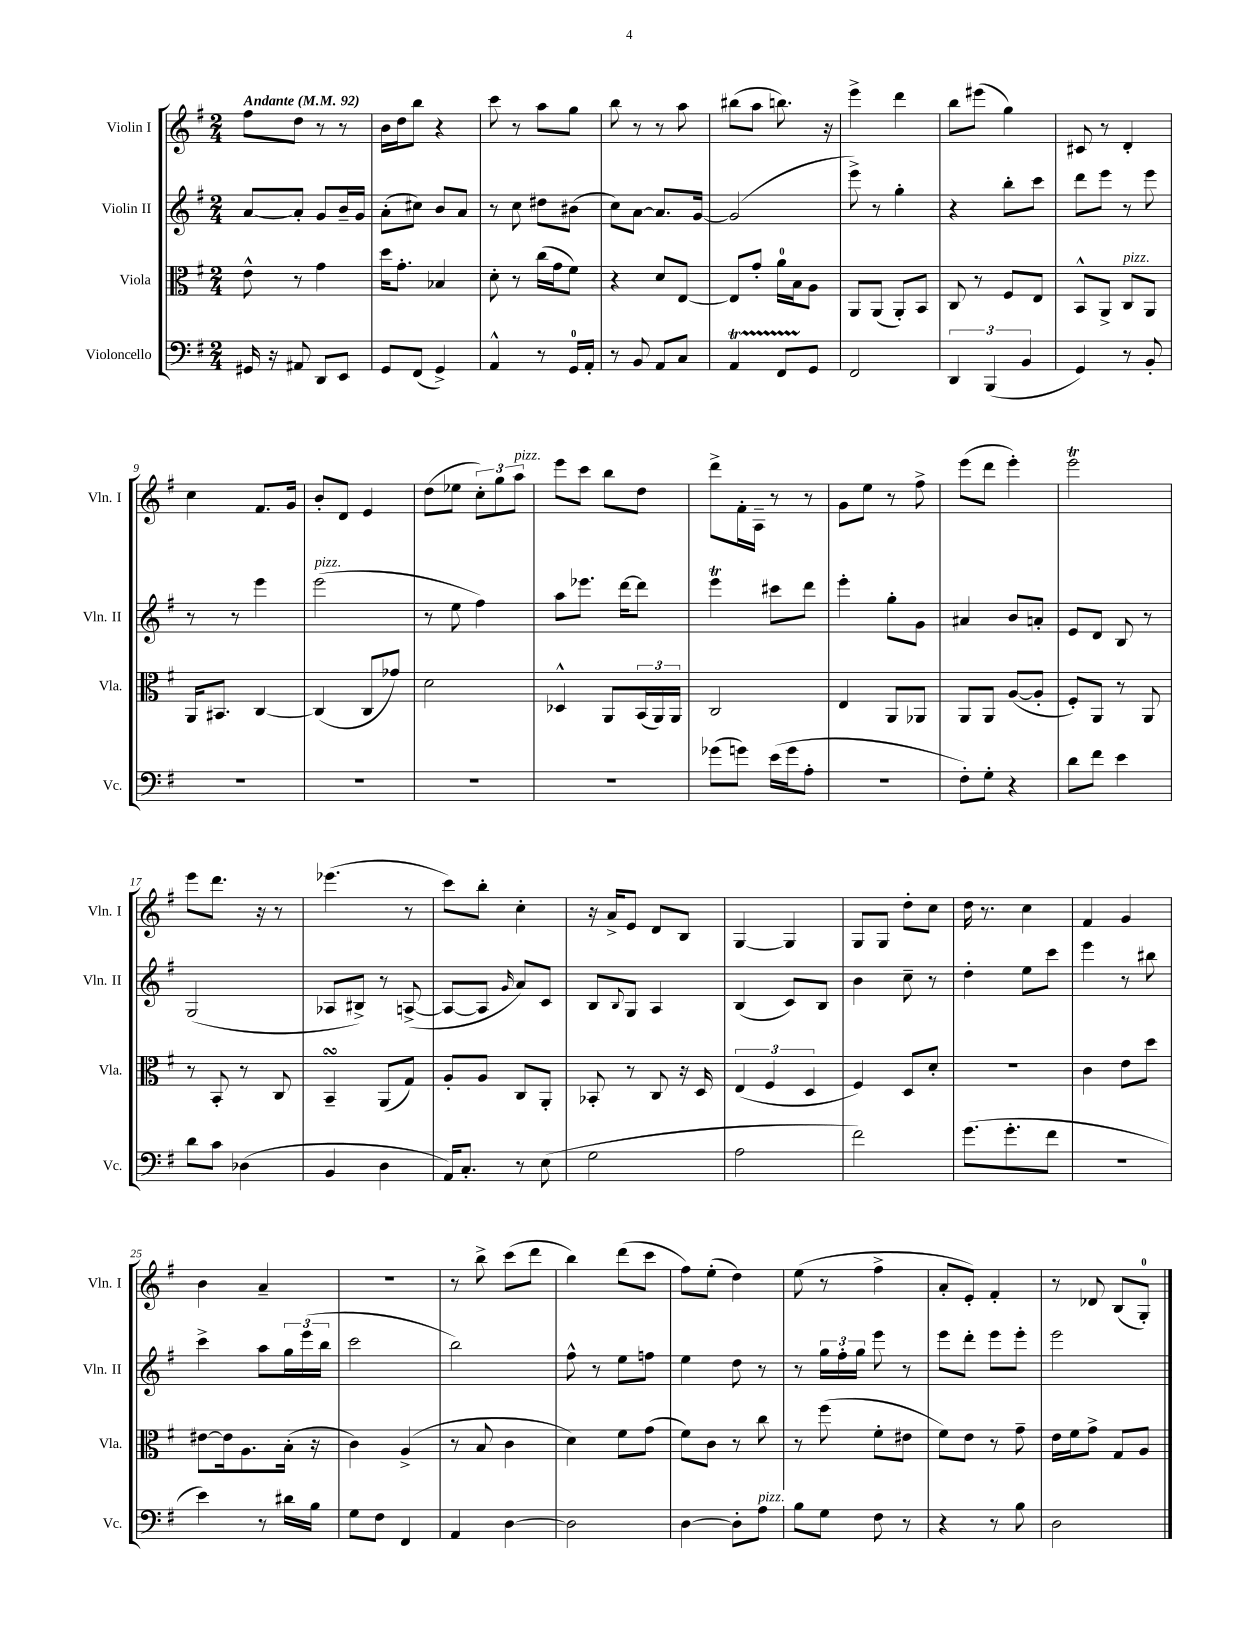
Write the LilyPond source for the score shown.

<<
\new StaffGroup <<
\new Staff = "s0" \with { instrumentName = "Violin I" shortInstrumentName = "Vln. I" } {
    \clef treble \key g \major \numericTimeSignature \time 2/4 \tempo "Andante" 4 = 92
    fis''8 d''8 r8 r8 |
    b'16 d''16 b''8 r4 |
    c'''8 r8 a''8 g''8 |
    b''8 r8 r8 a''8 |
    bis''8( a''8 b''8.) r16 |
    e'''4-> d'''4 |
    b''8 eis'''8( g''4) |
    cis'8 r8 d'4-. |
    c''4 fis'8. g'16 |
    b'8-. d'8 e'4 |
    d''8( ees''8 \tuplet 3/2 { c''8-.) g''8 a''8^\markup { \italic "pizz." } } |
    e'''8 c'''8 b''8 d''8 |
    d'''8-> fis'16-. a16-- r8 r8 |
    g'8 e''8 r8 fis''8-> |
    e'''8( d'''8 e'''4-.) |
    e'''2\trill |
    e'''8 d'''8. r16 r8 |
    ees'''4.( r8 |
    c'''8) b''8-. c''4-. |
    r16 a'16-> e'8 d'8 b8 |
    g4~ g4 |
    g8 g8 d''8-. c''8 |
    d''16 r8. c''4 |
    fis'4 g'4 |
    b'4 a'4-- |
    r2 |
    r8 b''8-> c'''8( d'''8 |
    b''4) d'''8( c'''8 |
    fis''8) e''8-.( d''4) |
    e''8( r8 fis''4-> |
    a'8-. e'8-.) fis'4-. |
    r8 des'8 b8( g8-0-.) \bar "|." |
}
\new Staff = "s1" \with { instrumentName = "Violin II" shortInstrumentName = "Vln. II" } {
    \clef treble \key g \major \numericTimeSignature \time 2/4
    a'8~ a'8-. g'8 b'16-- g'16 |
    a'8-.( cis''8) b'8 a'8 |
    r8 c''8 dis''8 bis'8( |
    c''8) a'8~ a'8. g'16~ |
    g'2( |
    e'''8->) r8 g''4-. |
    r4 b''8-. c'''8 |
    d'''8 e'''8 r8 e'''8 |
    r8 r8 e'''4 |
    e'''2^\markup { \italic "pizz." }( |
    r8 e''8 fis''4) |
    a''8 ees'''8. d'''16~ d'''8 |
    e'''4\trill cis'''8 d'''8 |
    e'''4-. g''8-. g'8 |
    ais'4 b'8 a'8-. |
    e'8 d'8 b8 r8 |
    g2( |
    aes8 bis8->) r8 a8~->( |
    a8~ a8 \grace { g'16 } a'8) c'8 |
    b8 \appoggiatura { b8 } g8 a4 |
    b4( c'8) b8 |
    b'4 c''8-- r8 |
    d''4-. e''8 c'''8 |
    e'''4 r8 bis''8 |
    c'''4-> a''8 \tuplet 3/2 { g''16 e'''16( b''16 } |
    c'''2 |
    b''2) |
    fis''8-^ r8 e''8 f''8 |
    e''4 d''8 r8 |
    r8 \tuplet 3/2 { g''16 fis''16-. g''16 } e'''8 r8 |
    e'''8 d'''8-. e'''8 e'''8-. |
    e'''2 \bar "|." |
}
\new Staff = "s2" \with { instrumentName = "Viola" shortInstrumentName = "Vla." } {
    \clef alto \key g \major \numericTimeSignature \time 2/4
    e'8-^ r8 g'4 |
    d''16 g'8.-. bes4 |
    d'8-. r8 c''16( g'16 fis'8) |
    r4 d'8 e8~ |
    e8 g'8-. a'16-0 b16 a8 |
    a,8 a,8( a,8-.) b,8 |
    c8 r8 fis8 e8 |
    b,8-^ a,8-> c8^\markup { \italic "pizz." } a,8 |
    a,16 bis,8. c4~ |
    c4( c8 ges'8) |
    d'2 |
    des4-^ a,8 \tuplet 3/2 { b,16( a,16) a,16 } |
    c2 |
    e4 a,8 aes,8 |
    a,8 a,8 a8~( a8-. |
    fis8-.) a,8 r8 a,8 |
    r8 b,8-. r8 c8 |
    b,4--\turn a,8( g8) |
    a8-. a8 c8 a,8-. |
    bes,8-. r8 c8 r16 d16 |
    \tuplet 3/2 { e4( fis4 d4 } |
    fis4) d8 d'8-. |
    R2 |
    c'4 e'8 d''8 |
    eis'8~ eis'16 a8. b16-.( r16 |
    c'4) a4->( |
    r8 b8 c'4 |
    d'4) fis'8 g'8( |
    fis'8) c'8 r8 c''8 |
    r8 fis''8( fis'8-. eis'8 |
    fis'8) e'8 r8 g'8-- |
    e'16 fis'16 g'8-> g8 a8 \bar "|." |
}
\new Staff = "s3" \with { instrumentName = "Violoncello" shortInstrumentName = "Vc." } {
    \clef bass \key g \major \numericTimeSignature \time 2/4
    gis,16 r16 ais,8 d,8 e,8 |
    g,8 fis,8( g,4->) |
    a,4-^ r8 g,16-0 a,16-. |
    r8 b,8 a,8 c8 |
    a,4\startTrillSpan fis,8 g,8\stopTrillSpan |
    fis,2 |
    \tuplet 3/2 { d,4 b,,4( b,4 } |
    g,4) r8 b,8-. |
    R2 |
    R2 |
    R2 |
    R2 |
    ges'8( g'8) e'16( g'16 a8-. |
    R2 |
    fis8-.) g8-. r4 |
    d'8 fis'8 e'4 |
    d'8 c'8 des4( |
    b,4 d4 |
    a,16) c8.-. r8 e8( |
    g2 |
    a2 |
    fis'2) |
    g'8.( g'8.-. fis'8 |
    R2 |
    e'4) r8 dis'16 b16 |
    g8 fis8 fis,4 |
    a,4 d4~ |
    d2 |
    d4~ d8-. a8^\markup { \italic "pizz." } |
    b8 g8 fis8 r8 |
    r4 r8 b8 |
    d2 \bar "|." |
}
>>
>>
